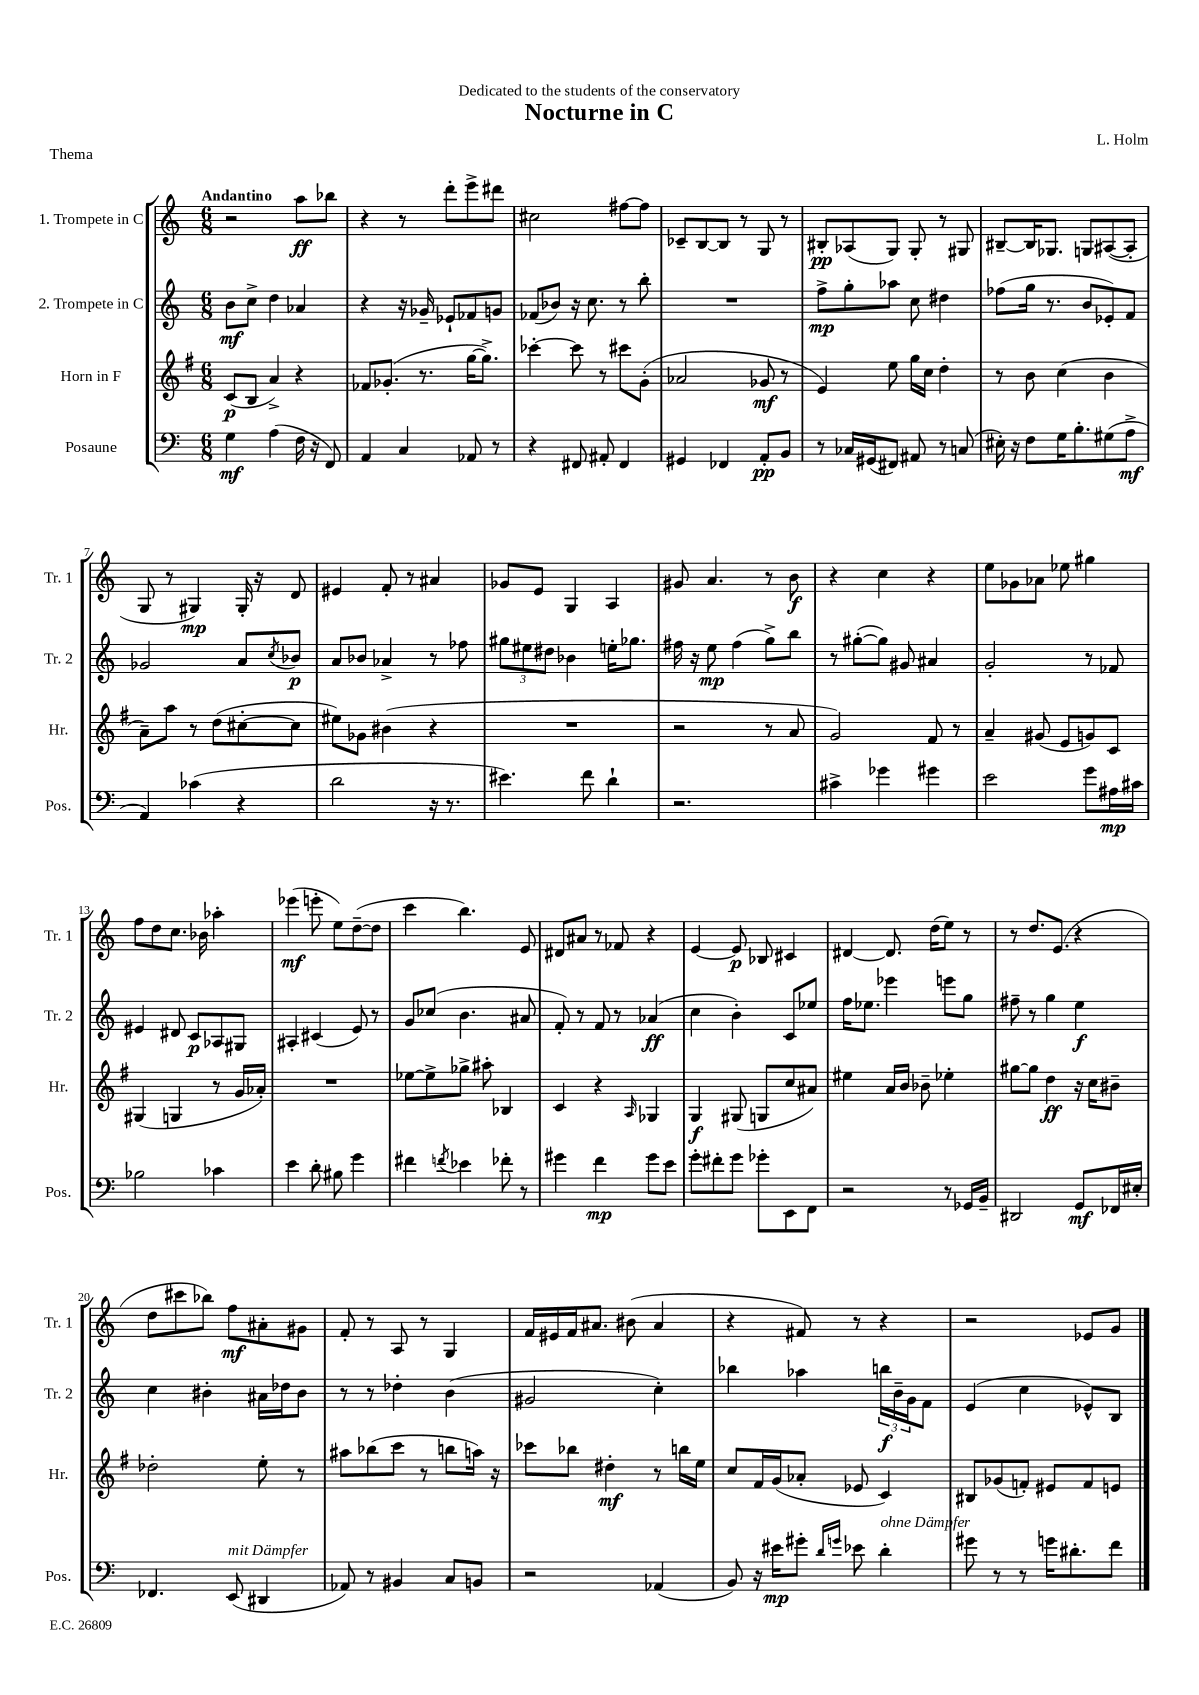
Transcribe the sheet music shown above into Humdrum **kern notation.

**kern	**dynam	**kern	**dynam	**kern	**dynam	**kern	**dynam
*part4	*part4	*part3	*part3	*part2	*part2	*part1	*part1
*staff4	*staff4	*staff3	*staff3	*staff2	*staff2	*staff1	*staff1
*I"Posaune	*	*I"Horn in F	*	*I"2. Trompete in C	*	*I"1. Trompete in C	*
*I'Pos.	*	*I'Hr.	*	*I'Tr. 2	*	*I'Tr. 1	*
*clefF4	*	*clefG2	*	*clefG2	*	*clefG2	*
*k[]	*	*k[f#]	*	*k[]	*	*k[]	*
*M6/8	*	*M6/8	*	*M6/8	*	*M6/8	*
=1	=1	=1	=1	=1	=1	=1	=1
!	!	!	!	!	!	!LO:TX:a:B:t=Andantino	!
4G\	mf	(8c/L	p	8b\L	mf	2r	.
.	.	8B/J	.	8cc^\J	.	.	.
(4A\	.	4a^/)	.	4dd\	.	.	.
16F\	.	4r	.	4a-X/	.	8aa\L	ff
16r	.	.	.	.	.	.	.
8FF/)	.	.	.	.	.	8bb-X\J	.
=2	=2	=2	=2	=2	=2	=2	=2
4AA/	.	8f-X/L	.	4r	.	4r	.
.	.	(8.g-X'/J	.	.	.	.	.
4C/	.	.	.	16r	.	8r	.
.	.	8.r	.	16g-X~/	.	.	.
.	.	.	.	8e-X`/L	.	8ddd'\L	.
8AA-X/	.	[16gg\KL	.	8f-X/	.	8eee^\	.
.	.	8.gg^\J])	.	.	.	.	.
8r	.	.	.	8gn/J	.	8ddd#X\J	.
=3	=3	=3	=3	=3	=3	=3	=3
4r	.	[4ccc-X'\	.	(8f-X/L	.	2cc#X\	.
.	.	.	.	8b-X/J)	.	.	.
8FF#X/	.	8ccc-\]	.	16r	.	.	.
.	.	.	.	8.cc\	.	.	.
8AA#X'/	.	8r	.	.	.	.	.
4FF#/	.	8ccc#X\L	.	8r	.	[8ff#X\L	.
.	.	(8g'\J	.	8bb'\	.	8ff#\J]	.
=4	=4	=4	=4	=4	=4	=4	=4
4GG#X/	.	2a-X/	.	2.r	.	8c-X~/L	.
.	.	.	.	.	.	[8B/	.
4FF-X/	.	.	.	.	.	8B/J]	.
.	.	.	.	.	.	8r	.
8AA'/L	pp	8g-X/	mf	.	.	8G/	.
8BB/J	.	8r	.	.	.	8r	.
=5	=5	=5	=5	=5	=5	=5	=5
8r	.	4e/)	.	8ff^\L	mp	8B#X'/L	pp
16C-X/LL	.	.	.	8gg'\	.	(8A-X/	.
(16GG#X/J	.	.	.	.	.	.	.
8FF#X/J)	.	8ee\	.	8aa-X\J	.	8G/J)	.
8AA#X/	.	16gg\LL	.	8cc\	.	8G'/	.
.	.	16cc\JJ	.	.	.	.	.
8r	.	4dd'\	.	4dd#X\	.	8r	.
(8Cn/	.	.	.	.	.	8G#X/	.
=6	=6	=6	=6	=6	=6	=6	=6
16E#X'\)	.	8r	.	(8ff-X\L	.	[8B#X~/L	.
16r	.	.	.	.	.	.	.
8F\L	.	8b\	.	16gg\Jk	.	16B#/K]	.
.	.	.	.	8.r	.	8.G-X/J	.
16G\K	.	(4cc\	.	.	.	.	.
8.B'\	.	.	.	.	.	.	.
.	.	.	.	8b/L	.	8Gn/L	.
(8G#X\	.	4b\	.	8e-X'/)	.	([8A#X/	.
8A^\J	mf	.	.	8f/J	.	8A#'/J]	.
!!LO:LB:g=z
=7	=7	=7	=7	=7	=7	=7	=7
4AA/)	.	8a~\L)	.	2g-X/	.	8G/	.
.	.	8aa\J	.	.	.	8r	.
(4c-X\	.	8r	.	.	.	4G#X/)	mp
.	.	(8dd\L	.	.	.	.	.
4r	.	[8cc#X'\	.	8a/L	.	16G#'/	.
.	.	.	.	.	.	16r	.
.	.	.	.	8qcc/	.	.	.
.	.	8cc#\J]	.	8b-X/J	p	8d/	.
=8	=8	=8	=8	=8	=8	=8	=8
2d\	.	8ee#X\L)	.	8a/L	.	4e#X/	.
.	.	8g-X\J	.	8b-X/J	.	.	.
.	.	(4b#X\	.	4a-X^/	.	8f'/	.
.	.	.	.	.	.	8r	.
16r	.	4r	.	8r	.	4a#X/	.
8.r	.	.	.	.	.	.	.
.	.	.	.	8ff-X\	.	.	.
=9	=9	=9	=9	=9	=9	=9	=9
4.e#X\)	.	2.r	.	12gg#X\L	.	8g-X/L	.
.	.	.	.	12ee#X\	.	.	.
.	.	.	.	.	.	8e/J	.
.	.	.	.	12dd#X\J	.	.	.
.	.	.	.	4b-X\	.	4G/	.
8f\	.	.	.	.	.	.	.
4d`\	.	.	.	16een'\KL	.	4A/	.
.	.	.	.	8.gg-X\J	.	.	.
=10	=10	=10	=10	=10	=10	=10	=10
2.r	.	2r	.	16ff#X\	.	8g#X/	.
.	.	.	.	16r	.	.	.
.	.	.	.	8ee\	mp	4.a/	.
.	.	.	.	(4ff#\	.	.	.
.	.	8r	.	8gg^\L)	.	8r	.
.	.	8a/	.	8bb\J	.	8b\	f
=11	=11	=11	=11	=11	=11	=11	=11
4c#X^\	.	2g/)	.	8r	.	4r	.
.	.	.	.	([8gg#X'\L	.	.	.
4g-X\	.	.	.	8gg#\J])	.	4cc\	.
.	.	.	.	8g#X/	.	.	.
4g#X\	.	8f#/	.	4a#X/	.	4r	.
.	.	8r	.	.	.	.	.
=12	=12	=12	=12	=12	=12	=12	=12
2e\	.	4a~/	.	2g'/	.	8ee\L	.
.	.	.	.	.	.	8g-X\	.
.	.	(8g#X/	.	.	.	8a-X\J	.
.	.	8e/L	.	.	.	8ee-X\	.
8g\L	.	8gn/)	.	8r	.	4gg#X\	.
16A#X\L	mp	8c/J	.	8f-X/	.	.	.
16c#X\JJ	.	.	.	.	.	.	.
!!LO:LB:g=z
=13	=13	=13	=13	=13	=13	=13	=13
2B-X\	.	(4G#X/	.	4e#X/	.	8ff\L	.
.	.	.	.	.	.	8dd\	.
.	.	4Gn/	.	8d#X/	.	8.cc\J	.
.	.	.	.	8c/L	p	.	.
.	.	.	.	.	.	16b-X\	.
4c-X\	.	8r	.	8A-X/	.	4aa-X'\	.
.	.	16g/LL	.	8G#X/J	.	.	.
.	.	16a-X'/JJ)	.	.	.	.	.
=14	=14	=14	=14	=14	=14	=14	=14
4e\	.	2.r	.	4A#X'/	.	(4eee-X\	mf
8d'\	.	.	.	(4c#X/	.	8eeen'\	.
8B#X\	.	.	.	.	.	8ee\L)	.
4g\	.	.	.	8e/)	.	([8dd~\	.
.	.	.	.	8r	.	8dd\J]	.
=15	=15	=15	=15	=15	=15	=15	=15
4f#X\	.	[8ee-X\L	.	8g/L	.	4ccc\	.
.	.	8ee-^\]	.	(8cc-X/J	.	.	.
8qfn/	.	.	.	.	.	.	.
4e-X\	.	8gg-X^\J	.	4.b\	.	4.bb\)	.
.	.	8aa#X'\	.	.	.	.	.
8f-X'\	.	4B-X/	.	.	.	.	.
8r	.	.	.	8a#X/	.	8e/	.
=16	=16	=16	=16	=16	=16	=16	=16
4g#X\	.	4c/	.	8f'/)	.	8d#X/L	.
.	.	.	.	8r	.	8a#X/J	.
4f\	mp	4r	.	8f/	.	8r	.
.	.	.	.	8r	.	8f-X/	.
.	.	16qqA/	.	.	.	.	.
8g#\L	.	4G-X/	.	(4a-X/	ff	4r	.
8e\J	.	.	.	.	.	.	.
=17	=17	=17	=17	=17	=17	=17	=17
8g'\L	.	4G/	f	4cc\	.	[4e/	.
8f#X'\	.	.	.	.	.	.	.
8g\J	.	(8G#X/	.	4b'\)	.	8e/]	p
8g-X'\L	.	8Gn/L	.	.	.	8B-X/	.
8EE\	.	8cc/	.	8c/L	.	4c#X/	.
8FF\J	.	8a#X/J)	.	8ee-X/J	.	.	.
=18	=18	=18	=18	=18	=18	=18	=18
2r	.	4ee#X\	.	16ff\KL	.	[4d#X/	.
.	.	.	.	8.ee-X\J	.	.	.
.	.	16a/LL	.	4eee-X\	.	8.d#/]	.
.	.	16b/JJ	.	.	.	.	.
.	.	8b-X~\	.	.	.	.	.
.	.	.	.	.	.	(16dd\KL	.
8r	.	4ee-X'\	.	8eeen\L	.	8ee\J)	.
16GG-X/LL	.	.	.	8gg\J	.	8r	.
16BB~/JJ	.	.	.	.	.	.	.
=19	=19	=19	=19	=19	=19	=19	=19
2DD#X/	.	[8gg#X\L	.	8ff#X~\	.	8r	.
.	.	8gg#\J]	.	8r	.	8.dd/L	.
.	.	4dd\	ff	4gg\	.	.	.
.	.	.	.	.	.	(8.e/J	.
8GG/L	mf	16r	.	4ee\	f	4r	.
.	.	16cc\KL	.	.	.	.	.
16FF-X/L	.	8b#X~\J	.	.	.	.	.
16E#X'/JJ	.	.	.	.	.	.	.
!!LO:LB:g=z
=20	=20	=20	=20	=20	=20	=20	=20
4.FF-X/	.	2dd-X'\	.	4cc\	.	8dd\L	.
.	.	.	.	.	.	8ccc#X\	.
.	.	.	.	4b#X'\	.	8bb-X\J)	.
!LO:TX:a:i:t=mit Dämpfer	!	!	!	!	!	!	!
(8EE/	.	.	.	.	.	8ff\L	mf
4DD#X/	.	8ee'\	.	16a#X\LL	.	8a#X'\	.
.	.	.	.	16dd-X\J	.	.	.
.	.	8r	.	8b#\J	.	8g#X\J	.
=21	=21	=21	=21	=21	=21	=21	=21
8AA-X/)	.	8aa#X\L	.	8r	.	8f'/	.
8r	.	(8bb-X\	.	8r	.	8r	.
4BB#X/	.	8ccc\J	.	4dd-X'\	.	8A/	.
.	.	8r	.	.	.	8r	.
8C/L	.	8bbn\L	.	(4b\	.	4G/	.
8BBn/J	.	16aan\Jk)	.	.	.	.	.
.	.	16r	.	.	.	.	.
=22	=22	=22	=22	=22	=22	=22	=22
2r	.	8ccc-X\L	.	2g#X/	.	16f/LL	.
.	.	.	.	.	.	16e#X/	.
.	.	8bb-X\J	.	.	.	16f/J	.
.	.	.	.	.	.	8.a#X/J	.
.	.	4dd#X'\	mf	.	.	.	.
.	.	.	.	.	.	(8b#X\	.
(4AA-X/	.	8r	.	4cc'\)	.	4a#/	.
.	.	16bbn\LL	.	.	.	.	.
.	.	16ee\JJ	.	.	.	.	.
=23	=23	=23	=23	=23	=23	=23	=23
8BB/)	.	8cc/L	.	4bb-X\	.	4r	.
16r	.	16f#/L	.	.	.	.	.
16e#X\KL	mp	(16g/J	.	.	.	.	.
8g#X'\J	.	8a-X'/J	.	4aa-X\	.	8f#X/)	.
16qqd/LL	.	.	.	.	.	.	.
16qqgn/JJ	.	.	.	.	.	.	.
8e-X\	.	8e-X/	.	.	.	8r	.
!LO:TX:a:i:t=ohne Dämpfer	!	!	!	!	!	!	!
4d'\	.	4c/)	.	24bbn\LL	f	4r	.
.	.	.	.	24b~\	.	.	.
.	.	.	.	24g\J	.	.	.
.	.	.	.	8f\J	.	.	.
=24	=24	=24	=24	=24	=24	=24	=24
8g#X\	.	8B#X/L	.	(4e/	.	2r	.
8r	.	(8g-X/	.	.	.	.	.
8r	.	8fn'/J)	.	4cc\	.	.	.
16gn\KL	.	8e#X/L	.	.	.	.	.
8.d#X'\	.	.	.	.	.	.	.
.	.	8f/	.	8e-X^^/L)	.	8e-X/L	.
8f\J	.	8en/J	.	8B/J	.	8g/J	.
==	==	==	==	==	==	==	==
*-	*-	*-	*-	*-	*-	*-	*-
